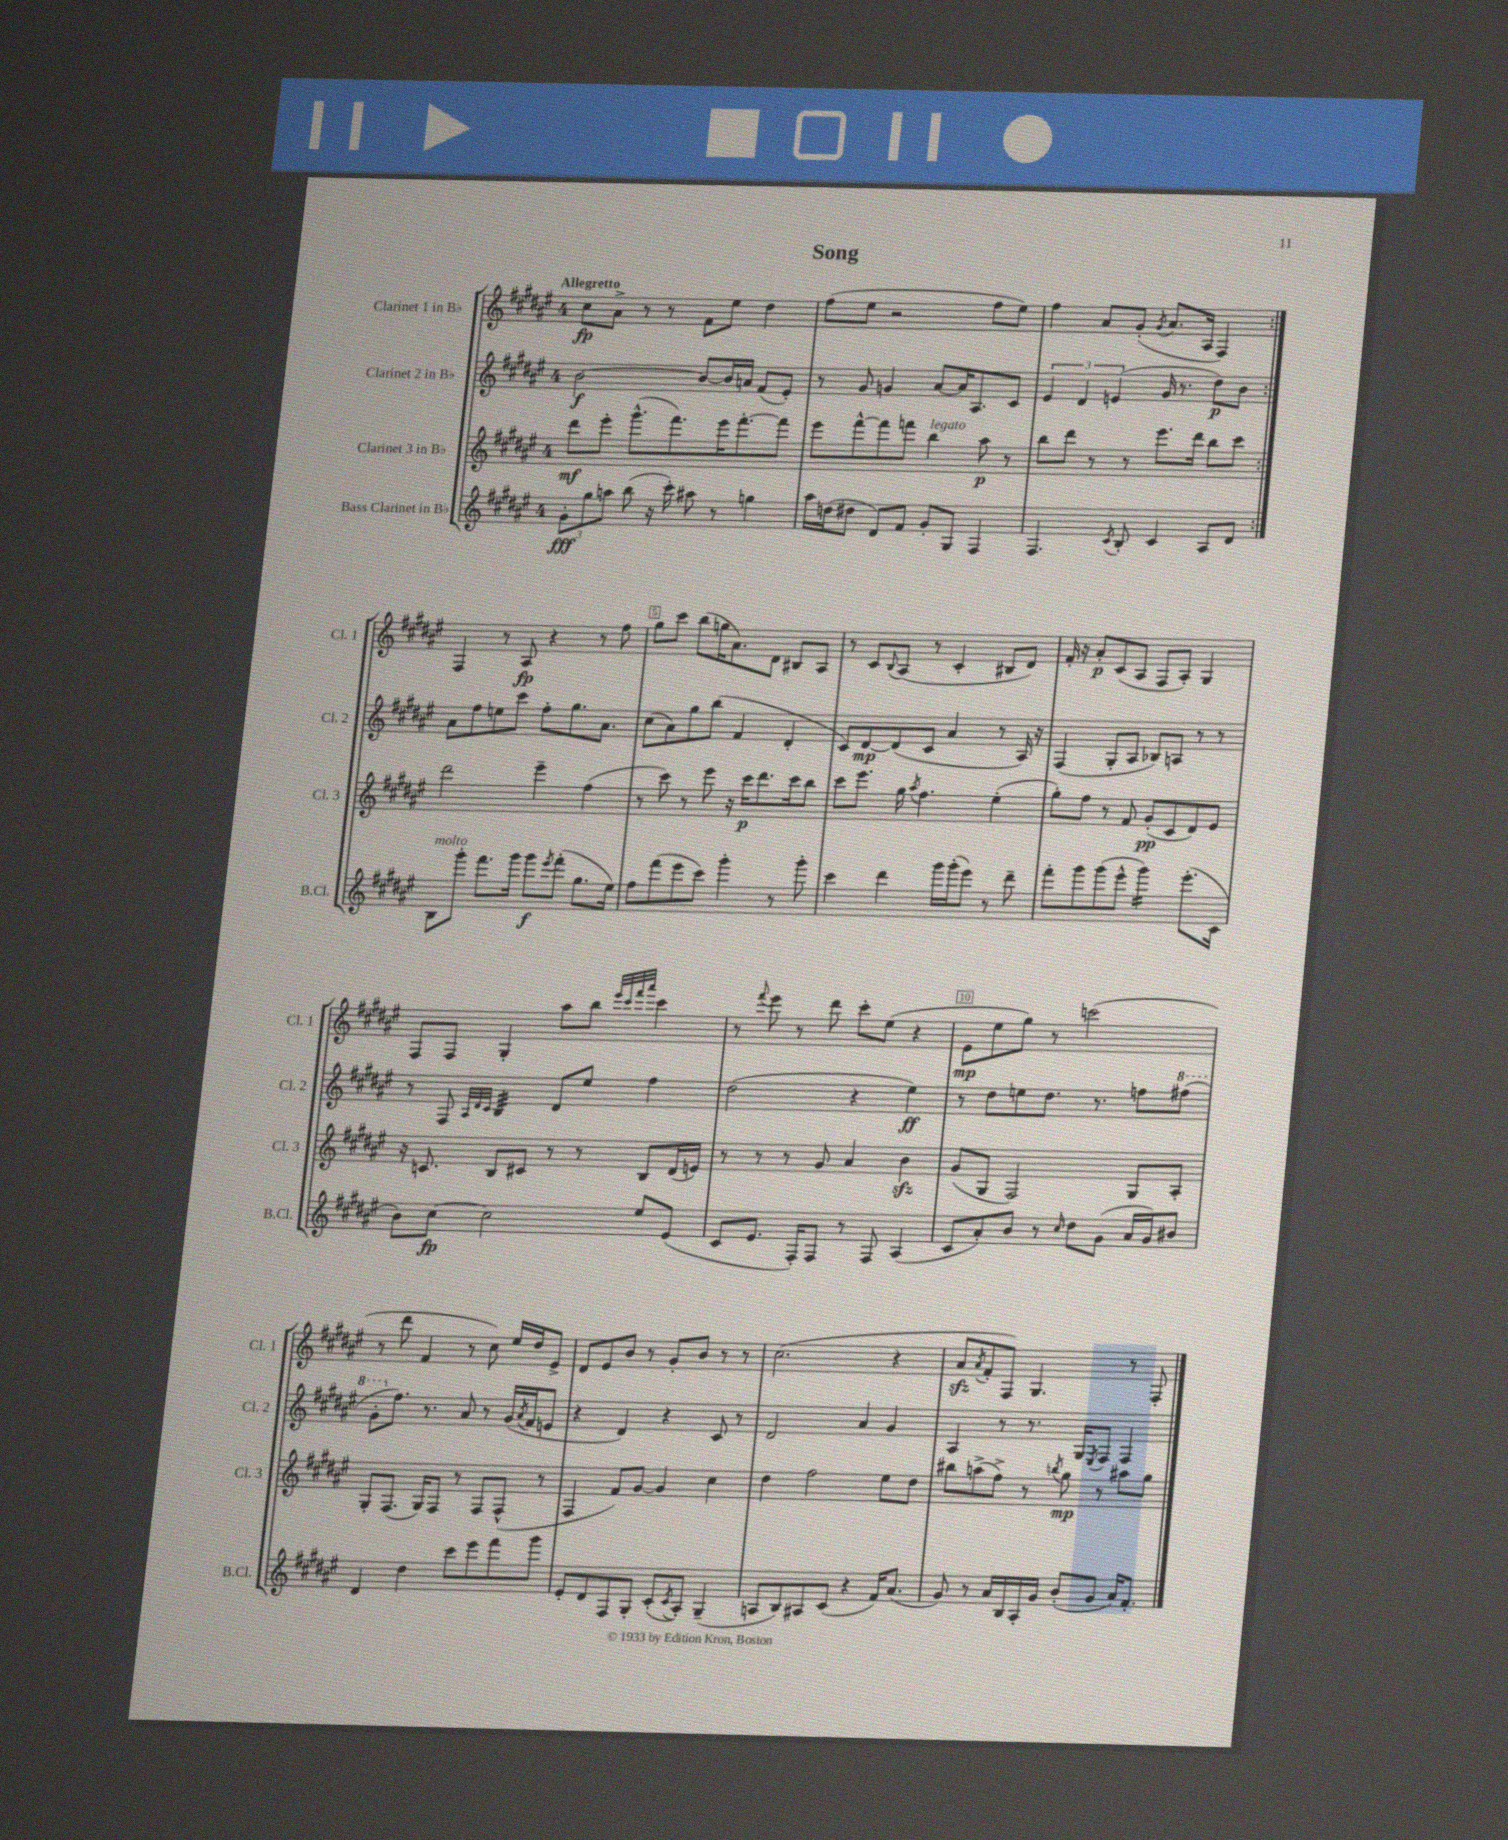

**kern	**kern	**kern	**kern
*staff4	*staff3	*staff2	*staff1
*clefG2	*clefG2	*clefG2	*clefG2
*k[f#c#g#d#a#e#]	*k[f#c#g#d#a#e#]	*k[f#c#g#d#a#e#]	*k[f#c#g#d#a#e#]
*M4/4	*M4/4	*M4/4	*M4/4
12g#'\L	8ddd#\L	[2b\	8cc#\L
12gg#\	.	.	.
.	8eee#'\J	.	8a#^\J
12aa\J	.	.	.
(8bb\	(8.ggg#^^\L	.	8r
16r	.	.	8r
16ccc#'\)	8.fff#\)	.	.
8aa#\	.	8b/_L	8f#\L
8r	16eee#\K	16b/]L	8ee#\J
.	[8.fff#'\	16a/JJ	.
4gg\	.	(8f#/L	4dd#\
.	8fff#\]J	8e#'/J)	.
=	=	=	=
16aa#\LL	8eee#\L	8r	(8ff#\L
(16dd\J	.	.	.
8dd#\J	[8fff#^^\	8g#/	8ee#\J
8d#/L)	8fff#\]	4g/	2r
8f#/J	8fff\J	.	.
8g#'/L	4bb\	[8a#/L	.
8G#/J	.	16a#/]K	.
.	.	8.A#/	.
4F#/	8aa#\	.	8ff#\L
.	8r	8c#/J	8ee#\J)
=	=	=	=
4.F#/	8bb\L	6e#/	4ff#\
.	8ddd#\J	.	.
.	.	6d#/	.
.	8r	.	8a#/L
.	.	(6e/	.
8qc#/	.	.	.
8B'/	8r	.	(8g#'/J
.	.	.	8qg#/
4c#/	8.eee#\L	16g#/	8.a#/L
.	.	8.r	.
.	16ddd#\Jk	.	16A#/Jk
8A#/L	8bb\L	8dd#\L)	4F#/)
8d#/J	8ccc#\J	8b\J	.
=:|!	=:|!	=:|!	=:|!
8B\L	2ddd#\	8a#\L	4F#/
8ggg#'\J	.	8ff#\	.
8.fff#\L	.	8ee\	8r
.	.	8ccc#\J	8A#/
16ggg#\Jk	.	.	.
8ggg#\L	4eee#~\	8ff#'\L	4r
8qeee#/	.	.	.
(8fff#'\J	.	8.gg#\	.
8.gg#\L	(4ff#\	.	8r
.	.	8.a#\J	.
.	.	.	8ff#\
16ee#\Jk)	.	.	.
=	=	=	=
8ff#\L	8r	(8cc#\L	8gg#\L
(8fff#\	8ccc#\)	8a#\)	8ccc#\J
8eee#\	8r	8gg#\	(8bb\L
8ccc#\J)	8eee#\	(8bb\J	16gg\K
.	.	.	8.a#\)
4ggg#'\	16r	4f#/	.
.	16ccc#\LK	.	.
.	8.ddd#\	.	8d#\J
8r	.	4d#'/	8B#/L
.	16ccc#\k	.	.
8ggg#'\	8bb\J	.	8A#/J
=	=	=	=
4ccc#\	8ccc#\L	8c#/L)	8r
.	8.eee#\J	[8d#/	8c#/L
.	.	.	8qqB/
4ddd#\	.	(8d#/]	(8A#/J
.	16gg#\	.	.
.	8qaa#/	.	.
.	4.ff#\	8c#/J	8r
16ggg#\LL	.	4a#/	4c#'/
(16ggg#'\J	.	.	.
8eee#\J)	.	.	.
8r	(4ee#'\	8r	8B#/L
8ddd#~\	.	16A#/)	8d#/J)
.	.	16r	.
=	=	=	=
8fff#'\L	8gg#'\L)	(4F#/	16f#'/
.	.	.	16r
8ggg#\	8ff#\J	.	8a#'/L
(8ggg#\	8r	8G#'/L	(8c#/
8eee#^^\J	8f#/	8A#/J	8A#/J
4ggg#\)	(8g#'/L	8B-/L)	8F#/L
.	8c#/	8A/J	8A#'/J)
(8.eee#'\L	8d#/)	8r	4G#/
.	8e#/J	8r	.
16c#\Jk	.	.	.
=	=	=	=
8b\L)	16r	8r	8F#/L
.	8.c/	.	.
[8cc#\J	.	8F#/	8F#/J
.	.	32qqA#/LLL	.
.	.	32qqd#/	.
.	.	32qqc#/JJJ	.
2cc#\]	8B/L	4B/	4G#'/
.	8c#/J	.	.
.	8r	8d#/L	8aa#\L
.	8r	8ee#/J	8bb\J
.	.	.	32qqeee#/LLL
.	.	.	32qqccc#/
.	.	.	32qqfff#/
.	.	.	32qqaaa#/JJJ
8ee#/L	8B/L	4ff#\	4ccc#\
(8e#/J	(16d#/L	.	.
.	16e/JJ)	.	.
=	=	=	=
8c#/L	8r	(2dd#\	8r
.	.	.	8qqfff#/
8.e#/J	8r	.	8eee#\
.	8r	.	8r
16F#'/LK)	.	.	.
8F#/J	8g#/	.	8ddd#\
8r	4a#/	4r	8ccc#'\L
8F#/	.	.	(8ee#\J
(4A#/	4b\	4ee#\)	4r
=	=	=	=
8c#/L	(8g#/L	8r	8e#\L
8a#'/)	8G#/J	8dd#\L	8ee#\
8b/J	2F#/)	8ee\	8gg#\J)
8r	.	8.dd#\J	8r
16qqcc#/	.	.	.
8dd#\L	.	.	(2ccc\
.	.	8.r	.
(8g#\J	.	.	.
16a#/LL	8G#/L	8ff\L	.
16g#/J)	.	.	.
8b#/J	8A#'/J	(8fff#\J	.
=	=	=	=
4d#/	8G#'/L	8gg#'\L	8r
.	(8.F#/J	8.ff#\J)	8ddd#\
4dd#\	.	.	4f#/
.	16G#/LK)	8.r	.
.	8F#/J	.	.
8ccc#\L	8r	8a#/	8r
8eee#\	8F#/L	8r	8cc#\)
8fff#\	(8F#^^/J	(16g#/LL	16ee#/LL
.	.	8qa#/	.
.	.	16f#/J	16dd#/J
8ggg#\J	8r	8e/J	8e#^/J
=	=	=	=
8e#'/L	4F#/	4r	8d#/L
8d#/	.	.	8e#/
8F#/	8f#/L)	4d#/)	8b/J
8G#'/J	[8g#/J	.	8r
(8c#'/L	4g#/]	4r	8g#'/L
8qc#/	.	.	.
8A#'/J)	.	.	8b/J
(4G#~/	4cc#\	8c#/	8r
.	.	8r	8r
=	=	=	=
8A/L	4dd#\	2d#/	(2.cc#\
8B/)	.	.	.
8A#/	2ff#\	.	.
(8c#/J	.	.	.
4r	.	4a#/	.
16f#/LK)	8ee#\L	4g#/	4r
(8.a#/J	.	.	.
.	8dd#\J	.	.
=	=	=	=
8g#/)	8bb#\L	4A#/	8a#/L
.	.	.	8qa#/
8r	(8aa^\	.	8f#'/
16a#/LL	8ff#^\J)	8r	8F#/J)
16B/	.	.	.
16A#'/	8r	8.r	4.G#/
16g#/JJ	.	.	.
.	8qbb/	.	.
(8b'/L	8gg#\	.	.
.	.	16G#/LK	.
.	.	8qE#/	.
8g#/J	8r	8F#/J	.
16a#/LK)	8aa#\L	4F#/	8r
8.f#'/J	.	.	.
.	8gg#\J	.	8F#'/
==	==	==	==
*-	*-	*-	*-
